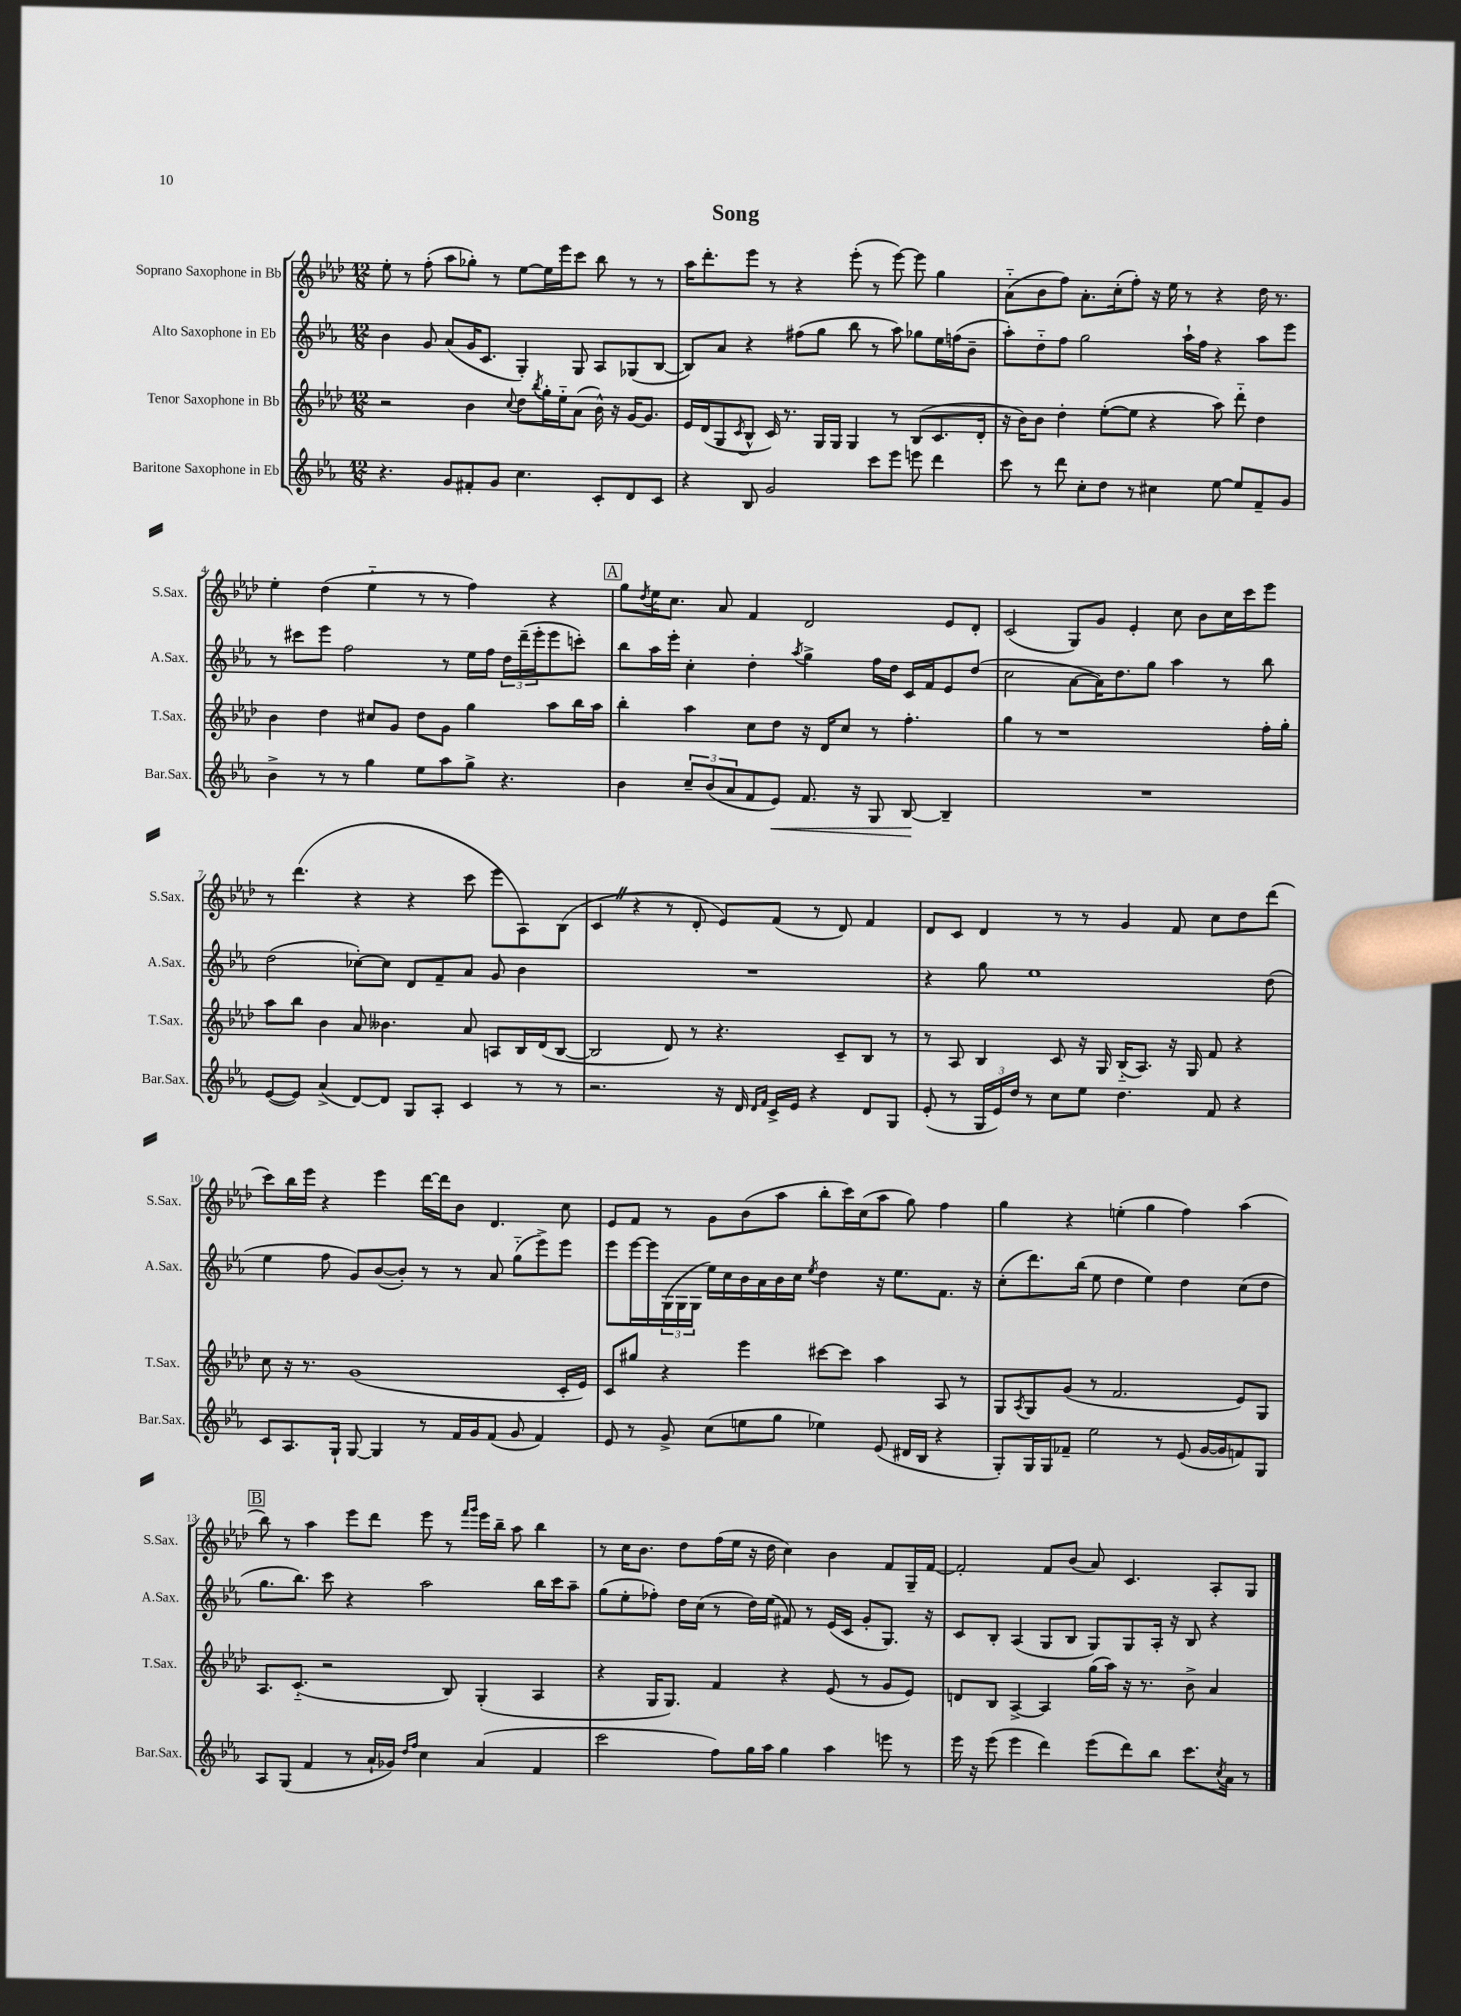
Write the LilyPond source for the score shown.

\header { title = "Song" }
<<
\new StaffGroup <<
\new Staff = "s0" \with { instrumentName = "Soprano Saxophone in Bb" shortInstrumentName = "S.Sax." } {
    \clef treble \key aes \major \numericTimeSignature \time 12/8
    ees''8-. r8 f''8-.( aes''8 ges''8-.) r8 ees''8~ ees''16 ees'''16 c'''8 bes''8 r8 r8 |
    aes''16 des'''8.-. ees'''8 r8 r4 ees'''8-.( r8 ees'''8~) ees'''8 g''4 |
    aes'8-_( bes'8 f''8) aes'8.-. c''16-.( f''8-.) r16 ees''16 r8 r4 des''16 r8. |
    ees''4-. des''4( ees''4-_ r8 r8 f''4) r4 |
    \mark \markup { \box "A" } g''8 \acciaccatura { des''8 } ees''16 c''8. aes'8 f'4 des'2 ees'8 des'8-. |
    c'2( g8) g'8 ees'4-. c''8 bes'8 c''16 c'''16 ees'''8 |
    r8 des'''4.( r4 r4 c'''8 ees'''8 aes8) bes8( |
    c'4 \once \override BreathingSign.text = \markup { \musicglyph "scripts.caesura.straight" } \breathe r4 r8 des'8-. ees'8) f'8( r8 des'8) f'4 |
    des'8 c'8 des'4 r8 r8 g'4 f'8 c''8 des''8 des'''8( |
    c'''8) bes''16 ees'''16 r4 ees'''4 des'''16~ des'''16 bes'8 des'4. c''8 |
    ees'8 f'8 r8 g'8 bes'8( aes''8 bes''8-. c'''16) c''16( aes''8 g''8) f''4 |
    g''4 r4 e''4-.( g''4 f''4) aes''4( |
    \mark \markup { \box "B" } bes''8) r8 aes''4 ees'''8 des'''8 ees'''8 r8 \grace { f'''16 g'''16 } ees'''16 bes''16-- aes''8 bes''4 |
    r8 c''16 bes'8. des''8 f''16( ees''16 r16 des''16 c''4) bes'4 f'8 g16-- f'16~ |
    f'2-. f'8 bes'8( aes'8) c'4. aes8-. g8 \bar "|." |
}
\new Staff = "s1" \with { instrumentName = "Alto Saxophone in Eb" shortInstrumentName = "A.Sax." } {
    \clef treble \key ees \major \numericTimeSignature \time 12/8
    bes'4 g'8 aes'8( g'16 c'8. g4-.) g8 aes8 ges8( bes8~ |
    bes8) aes'8 r4 fis''8( g''8 bes''8 r8 aes''8) ges''8 ees''16 f''16( bes'8-- |
    aes''8-.) d''8-_ f''8 g''2 aes''16-! f''16 r4 aes''8 ees'''8 |
    r8 cis'''8 ees'''8 f''2 r8 ees''16 f''16 \tuplet 3/2 { d''16 d'''16--( ees'''16-. } ees'''8 c'''8-.) |
    \mark \markup { \box "A" } bes''8 aes''16 ees'''16-. c''4-. d''4-. \acciaccatura { aes''8 } g''4-> f''16 d''16 c'16 f'16 ees'8 d''8( |
    c''2 aes'8~ aes'16) d''8. g''8 aes''4 r8 bes''8 |
    d''2( ces''8~-.) ces''8 d'8 f'8-- aes'8 g'8 bes'4 |
    R1. |
    r4 g''8 ees''1 d''8( |
    ees''4 f''8 g'8) bes'8~( bes'8-.) r8 r8 aes'8 g''8-_( ees'''8->) ees'''8 |
    ees'''8 ees'''16~ ees'''16 \tuplet 3/2 { g16( g16 g16 } ees''16) c''16 bes'16 aes'16 bes'16 c''16 \acciaccatura { ees''8 } d''4 r16 ees''8. f'8. r16 |
    c''8-.( d'''8.) bes''16( ees''8 d''4 ees''4) d''4 c''8( d''8 |
    \mark \markup { \box "B" } g''8. bes''8.) c'''8 r4 aes''2 bes''16 c'''16 aes''8-- |
    g''8( ees''8-. fes''8-.) d''16 c''16( r8 d''16) ees''16( fis'8) r8 ees'16( c'16 g'8-. g8.) r16 |
    c'8 bes8-. aes4( g8 bes8 g8) g8 aes16-. r16 bes8 r4 \bar "|." |
}
\new Staff = "s2" \with { instrumentName = "Tenor Saxophone in Bb" shortInstrumentName = "T.Sax." } {
    \clef treble \key aes \major \numericTimeSignature \time 12/8
    r2 bes'4 \appoggiatura { c''8 } des''8 \acciaccatura { bes''8 } g''16-. ees''16-_ aes'8( bes'16-^) r16 g'16~ g'8. |
    ees'16 des'16( g8 \acciaccatura { c'8 } bes8-^ c'16) r8. g16 g16 g4 r8 bes8( c'8. des'16-. |
    r16 bes'16) bes'8 des''4-. ees''8~-.( ees''8 r4 aes''8) des'''8-_ des''4 |
    bes'4 des''4 cis''8 g'8 des''8 g'8 g''4 aes''8 bes''16 aes''16 |
    \mark \markup { \box "A" } bes''4-. aes''4 c''8 des''8 r16 des'16 c''8 r8 f''4.-. |
    g''4 r8 r1 f''16-. g''16-. |
    aes''8 bes''8 bes'4 aes'8 beses'4. aes'8 a8 bes16 des'16( bes8~ |
    bes2 des'8) r8 r4. c'8-- bes8 r8 |
    r8 aes8 bes4 c'8 r16 g16 bes16-_( aes8.) r16 g16 f'8 r4 |
    c''8 r16 r8. g'1( c'16-. ees'16) |
    c'8 gis''8 r4 ees'''4 cis'''8~ cis'''8 aes''4 aes8 r8 |
    g8 \acciaccatura { aes8 } g8 g'8( r8 f'2. ees'8) g8 |
    \mark \markup { \box "B" } aes8. c'8.-_( r2 bes8) g4-.( aes4 |
    r4 g16 g8.) f'4 r4 ees'8( r8 g'8 ees'8) |
    d'8 bes8 aes4~-> aes4 g''16( aes''16) r16 r8. bes'8-> aes'4 \bar "|." |
}
\new Staff = "s3" \with { instrumentName = "Baritone Saxophone in Eb" shortInstrumentName = "Bar.Sax." } {
    \clef treble \key ees \major \numericTimeSignature \time 12/8
    r4. g'8 fis'8-. g'8 c''4. c'8-. d'8 c'8 |
    r4 bes8 g'2 c'''8 ees'''8 e'''8 d'''4 |
    c'''8 r8 d'''8 c''8-. d''8 r8 cis''4 ees''8~ ees''8 f'8-- g'8 |
    bes'4-> r8 r8 g''4 ees''8 aes''8 g''8-> r4. |
    \mark \markup { \box "A" } bes'4 \tuplet 3/2 { c''8-- bes'8( aes'8 } f'8 ees'8\<) f'8. r16 g8 bes8~\! bes4-- |
    R1. |
    ees'8~( ees'8) aes'4->( d'8~) d'8 g8 aes8-. c'4 r8 r8 |
    r2. r16 d'16 \grace { d'16 f'16 } c'16-> ees'16 r4 d'8 g8 |
    ees'8-.( r8 \tuplet 3/2 { g16 ees'16) d''16 } r8 c''8 ees''8 d''4. f'8 r4 |
    c'8 aes8. g16-! g8~ g4 r8 f'16 g'16 f'8( g'8 f'4) |
    ees'8 r8 g'8-> c''8( e''8 g''8 ees''4) ees'8( dis'16 bes16 r4 |
    g8-.) g16 g16 fes'8-- ees''2 r8 ees'8( g'16~ g'16 f'8) g8 |
    \mark \markup { \box "B" } aes8 g8( f'4 r8 aes'16-! ges'16) \grace { d''16 f''16 } c''4 aes'4( f'4 |
    c'''2 f''8) g''16 aes''16 g''4 aes''4 e'''8 r8 |
    ees'''16 r16 ees'''8( ees'''4 d'''4) ees'''8( d'''8) bes''8 c'''8. \acciaccatura { c''8 } aes'16 r8 \bar "|." |
}
>>
>>
